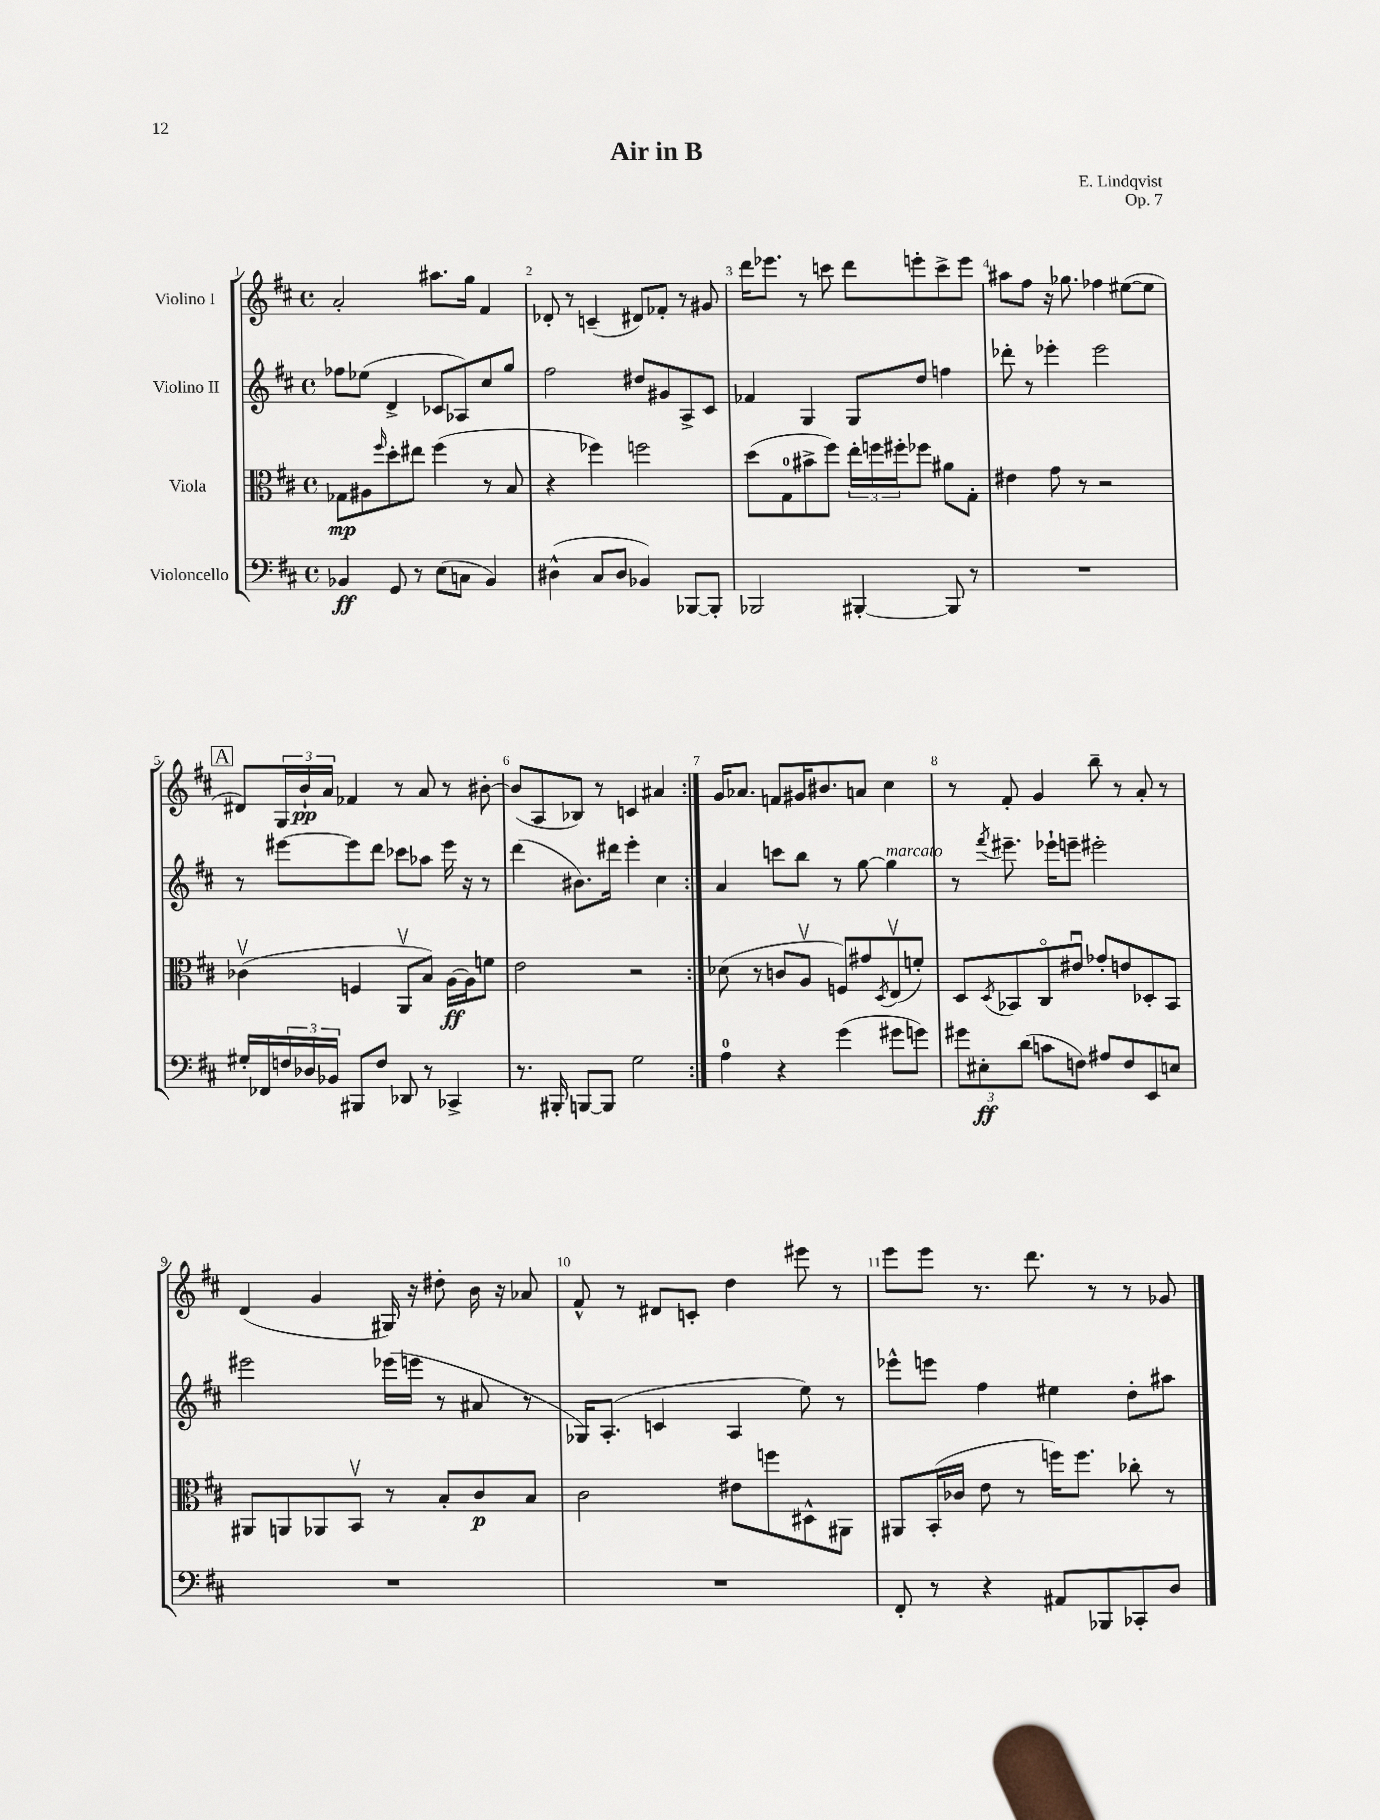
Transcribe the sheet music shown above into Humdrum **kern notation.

**kern	**dynam	**kern	**dynam	**kern	**kern	**dynam
*part4	*part4	*part3	*part3	*part2	*part1	*part1
*staff4	*staff4	*staff3	*staff3	*staff2	*staff1	*staff1
*I"Violoncello	*	*I"Viola	*	*I"Violino II	*I"Violino I	*
*clefF4	*	*clefC3	*	*clefG2	*clefG2	*
*k[f#c#]	*	*k[f#c#]	*	*k[f#c#]	*k[f#c#]	*
*M4/4	*	*M4/4	*	*M4/4	*M4/4	*
*met(c)	*	*met(c)	*	*met(c)	*met(c)	*
=1	=1	=1	=1	=1	=1	=1
4BB-X/	ff	8G-X\L	mp	8ff-X\L	2a'/	.
.	.	8A#X\	.	(8ee-X\J	.	.
.	.	16qqff#/	.	.	.	.
8GG/	.	8dd'\	.	4d^/	.	.
8r	.	8ee#X\J	.	.	.	.
(8E\L	.	(4ff#\	.	8c-X/L	8.aa#X\L	.
8Cn\J	.	.	.	8A-X/)	.	.
.	.	.	.	.	16gg\Jk	.
4BB-/)	.	8r	.	8cc#/	4f#/	.
.	.	8B/	.	8gg/J	.	.
=2	=2	=2	=2	=2	=2	=2
(4D#X^^\	.	4r	.	2ff#\	8d-X'/	.
.	.	.	.	.	8r	.
8C#/L	.	4ff-X\)	.	.	(4cn~/	.
8D#/J	.	.	.	.	.	.
4BB-X/)	.	2ffn\	.	8dd#X/L	8d#X/L)	.
.	.	.	.	8g#X/	8f-X'/J	.
[8BBB-X/L	.	.	.	8A^/	8r	.
8BBB-'/J]	.	.	.	8c#/J	8g#X/	.
=3	=3	=3	=3	=3	=3	=3
2BBB-X/	.	(8dd\L	.	4f-X/	16ddd\KL	.
.	.	.	.	.	8.eee-X\J	.
.	.	8G\	.	.	.	.
.	.	8b#X^\	.	4G/	8r	.
.	.	8ff#\J)	.	.	8cccn\	.
[4BBB#X'/	.	24ee'\LL	.	8G/L	8ddd\L	.
.	.	24ffn\	.	.	.	.
.	.	24ff#X'\J	.	.	.	.
.	.	8ff-X\J	.	8dd/J	8eeen'\	.
8BBB#/]	.	8a#X\L	.	4ffn\	8ccc^\	.
8r	.	8G'\J	.	.	8eee\J	.
=4	=4	=4	=4	=4	=4	=4
1r	.	4e#X\	.	8ddd-X'\	8aa#X\L	.
.	.	.	.	8r	8ff#\J	.
.	.	8g\	.	4eee-X'\	16r	.
.	.	.	.	.	8.gg-X\	.
.	.	8r	.	.	.	.
.	.	2r	.	2eee-\	4ff-X\	.
.	.	.	.	.	([8ee#X\L	.
.	.	.	.	.	8ee#\J]	.
!!LO:LB:g=z
!!LO:REH:place=s1:t=A
=5	=5	=5	=5	=5	=5	=5
16G#X'/LL	.	(4c-Xv\	.	8r	8d#X/L)	.
16FF-X/	.	.	.	.	.	.
24Fn/	.	.	.	[8eee#X\L	24G/L	.
24D-X/	.	.	.	.	24b`/	pp
24BB-X/JJ	.	.	.	.	24a/JJ	.
8BBB#X/L	.	4Fn/	.	8eee#\]	4f-X/	.
8F/J	.	.	.	8ddd\J	.	.
8DD-X/	.	8AAv/L	.	8ccc-X\L	8r	.
8r	.	8B/J)	.	8aa-X\J	8a/	.
4CC-X^/	.	[16A\LL	ff	16eee#\	8r	.
.	.	16A\J]	.	16r	.	.
.	.	8fn\J	.	8r	[8b#X'\	.
=6	=6	=6	=6	=6	=6	=6
8.r	.	2e\	.	(4ddd\	(8b#/L]	.
.	.	.	.	.	8A/	.
16BBB#X'/	.	.	.	.	.	.
[8BBBn/L	.	.	.	8.b#X\L)	8B-X/J)	.
8BBB/J]	.	.	.	.	8r	.
.	.	.	.	16ddd#X\Jk	.	.
2G\	.	2r	.	4eee'\	4cn/	.
.	.	.	.	4cc#\	4a#X/	.
=7:|!	=7:|!	=7:|!	=7:|!	=7:|!	=7:|!	=7:|!
4A\	.	(8d-X\	.	4a/	16g/KL	.
.	.	.	.	.	8.a-X/J	.
.	.	8r	.	.	.	.
4r	.	8cn/L	.	8cccn\L	8fn/L	.
.	.	8Av/J	.	8bb\J	16g#X/K	.
.	.	.	.	.	8.b#X/	.
(4g\	.	8Fn/L)	.	8r	.	.
.	.	8g#X/	.	[8gg\	8an/J	.
.	.	8qD/	.	.	.	.
!	!	!	!	!LO:TX:a:i:t=marcato	!	!
8g#X\L	.	(8Ev/	.	4gg\]	4cc#\	.
8gn\J)	.	8fn'/J)	.	.	.	.
=8	=8	=8	=8	=8	=8	=8
12g#X\L	.	8D/L	.	8r	8r	.
12E#X'\	ff	.	.	.	.	.
.	.	8qD/	.	8qfff#/	.	.
.	.	8BB-X/	.	8.eee#X~\	8f#'/	.
(12d\J	.	.	.	.	.	.
8cn\L	.	8C#/	.	.	4g/	.
.	.	.	.	16eee-X`\KL	.	.
8Fn\J)	.	8e#Xu/J	.	8eeen~\J	.	.
8A#X/L	.	8g-X'/L	.	2eee#X'\	8bb~\	.
8F/	.	8en/	.	.	8r	.
8EE/	.	8D-X'/	.	.	8a'/	.
8En/J	.	8BB-/J	.	.	8r	.
!!LO:LB:g=z
=9	=9	=9	=9	=9	=9	=9
1r	.	8AA#X/L	.	2eee#X\	(4d/	.
.	.	8AAn/	.	.	.	.
.	.	8AA-X/	.	.	4g/	.
.	.	8BBv/J	.	.	.	.
.	.	8r	.	(16eee-X\LL	16G#X/)	.
.	.	.	.	16eeen\JJ	16r	.
.	.	8B'/L	.	8r	8dd#X'\	.
.	.	8c#/	p	8a#X/	16b\	.
.	.	.	.	.	16r	.
.	.	8B/J	.	8r	8a-X/	.
=10	=10	=10	=10	=10	=10	=10
1r	.	2c#\	.	16G-X/KL)	8f#^^/	.
.	.	.	.	(8.A'/J	.	.
.	.	.	.	.	8r	.
.	.	.	.	4cn/	8d#X/L	.
.	.	.	.	.	8cn'/J	.
.	.	8e#X\L	.	4A/	4dd\	.
.	.	8ffn\	.	.	.	.
.	.	8D#X^^\	.	8ee\)	8eee#X\	.
.	.	8AA#X\J	.	8r	8r	.
=11	=11	=11	=11	=11	=11	=11
8FF#'/	.	8AA#X/L	.	8eee-X^^\L	8eee\L	.
8r	.	(16BB'/L	.	8eeen\J	8eee\J	.
.	.	16c-X/JJ	.	.	.	.
4r	.	8e\	.	4ff#\	8.r	.
.	.	8r	.	.	.	.
.	.	.	.	.	8.ddd\	.
8AA#X/L	.	16ffn\KL)	.	4ee#X\	.	.
.	.	8.ff\J	.	.	.	.
8BBB-X/	.	.	.	.	8r	.
8CC-X'/	.	8cc-X'\	.	8dd'\L	8r	.
8D/J	.	8r	.	8aa#X\J	8g-X/	.
==	==	==	==	==	==	==
*-	*-	*-	*-	*-	*-	*-
